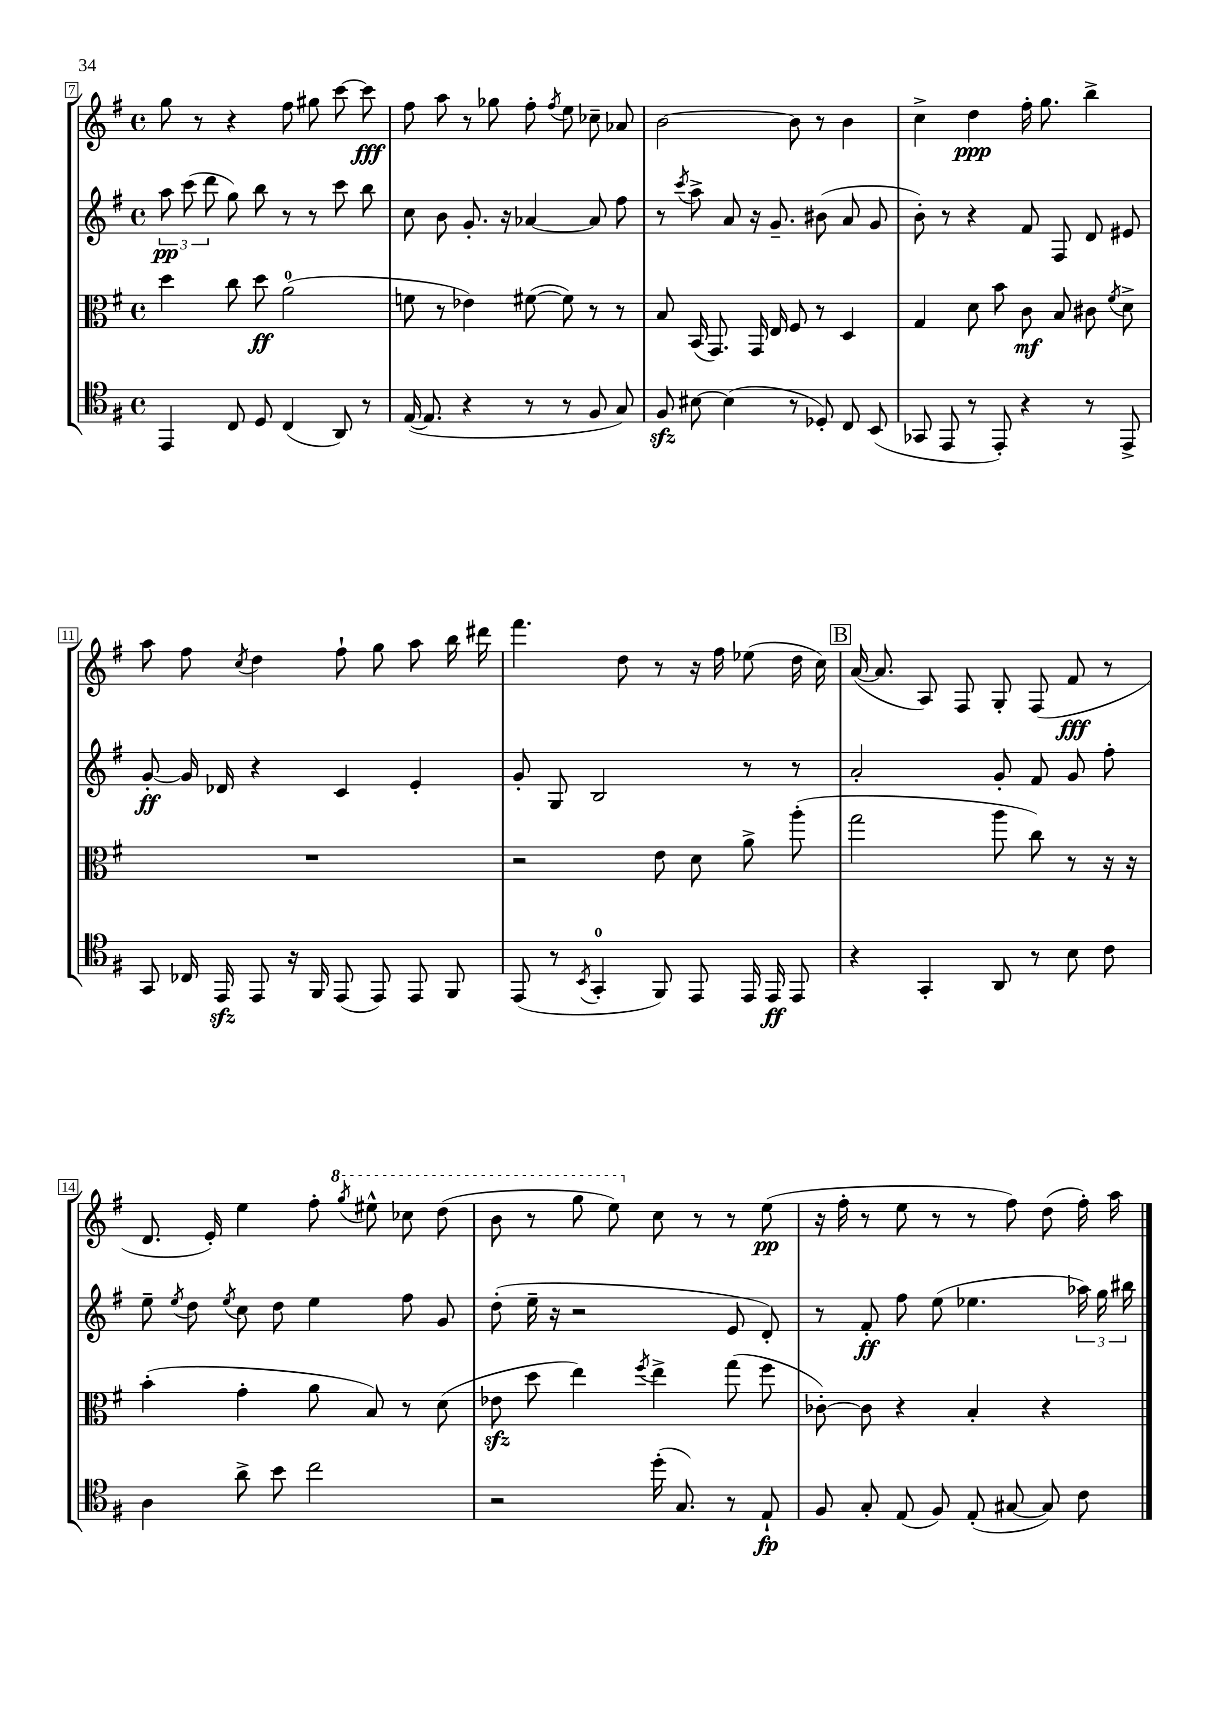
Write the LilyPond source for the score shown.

<<
\new StaffGroup <<
\new Staff = "s0" {
    \clef treble \key g \major \defaultTimeSignature \time 4/4
    \autoBeamOff g''8 r8 r4 fis''8 gis''8 c'''8~ c'''8\fff |
    fis''8 a''8 r8 ges''8 fis''8-. \acciaccatura { fis''8 } e''8 ces''8-- aes'8 |
    b'2~ b'8 r8 b'4 |
    c''4-> d''4\ppp fis''16-. g''8. b''4-> |
    a''8 fis''8 \acciaccatura { c''8 } d''4 fis''8-! g''8 a''8 b''16 dis'''16 |
    fis'''4. d''8 r8 r16 fis''16 ees''8( d''16 c''16) |
    \mark \markup { \box "B" } a'16~( a'8. a8) fis8 g8-. fis8( fis'8\fff r8 |
    d'8. e'16-.) e''4 fis''8-. \ottava #1 \acciaccatura { g'''8 } eis'''8-^ ces'''8 d'''8( |
    b''8 r8 g'''8 e'''8) \ottava #0 c''8 r8 r8 e''8\pp( |
    r16 fis''16-. r8 e''8 r8 r8 fis''8) d''8( fis''16-.) a''16 \bar "|." |
}
\new Staff = "s1" {
    \clef treble \key g \major \defaultTimeSignature \time 4/4
    \autoBeamOff \tuplet 3/2 { a''8\pp c'''8( d'''8 } g''8) b''8 r8 r8 c'''8 b''8 |
    c''8 b'8 g'8.-. r16 aes'4~ aes'8 fis''8 |
    r8 \acciaccatura { c'''8 } a''8-> a'8 r16 g'8.-- bis'8( a'8 g'8 |
    b'8-.) r8 r4 fis'8 fis8 d'8 eis'8 |
    g'8~-.\ff g'16 des'16 r4 c'4 e'4-. |
    g'8-. g8 b2 r8 r8 |
    \mark \markup { \box "B" } a'2-. g'8-. fis'8 g'8 fis''8-. |
    e''8-- \acciaccatura { e''8 } d''8 \acciaccatura { e''8 } c''8 d''8 e''4 fis''8 g'8 |
    d''8-.( e''16-- r16 r2 e'8 d'8-.) |
    r8 fis'8-.\ff fis''8 e''8( ees''4. \tuplet 3/2 { aes''16) g''16 bis''16 } \bar "|." |
}
\new Staff = "s2" {
    \clef alto \key g \major \defaultTimeSignature \time 4/4
    \autoBeamOff d''4 c''8 d''8\ff a'2-0( |
    f'8 r8 ees'4) fis'8~( fis'8) r8 r8 |
    b8 b,16( g,8.) g,16 e16 fis8 r8 d4 |
    g4 d'8 b'8 c'8\mf b8 cis'8 \acciaccatura { fis'8 } d'8-> |
    R1 |
    r2 e'8 d'8 a'8-> a''8-.( |
    \mark \markup { \box "B" } g''2 a''8 c''8) r8 r16 r16 |
    b'4-.( g'4-. a'8 b8) r8 d'8( |
    ees'8\sfz d''8 e''4) \acciaccatura { fis''8 } e''4-> g''8( fis''8 |
    ces'8~-.) ces'8 r4 b4-. r4 \bar "|." |
}
\new Staff = "s3" {
    \clef tenor \key g \major \defaultTimeSignature \time 4/4
    \autoBeamOff e,4 c8 d8 c4( a,8) r8 |
    e16~( e8. r4 r8 r8 fis8 g8) |
    fis8\sfz bis8~ bis4( r8 des8-.) c8 b,8( |
    ges,8 e,8 r8 e,8-.) r4 r8 e,8-> |
    g,8 ces16 e,16\sfz e,8 r16 fis,16 e,8( e,8) e,8 fis,8 |
    e,8( r8 \acciaccatura { b,8 } g,4-0-. fis,8) e,8 e,16 e,16\ff e,8 |
    \mark \markup { \box "B" } r4 g,4-. a,8 r8 b8 c'8 |
    a4 a'8-> b'8 c''2 |
    r2 d''16-.( g8.) r8 e8-!\fp |
    fis8 g8-. e8( fis8) e8-.( gis8~ gis8) c'8 \bar "|." |
}
>>
>>
\layout { \context { \Score currentBarNumber = #7 \override BarNumber.stencil = #(make-stencil-boxer 0.1 0.3 ly:text-interface::print) } }
